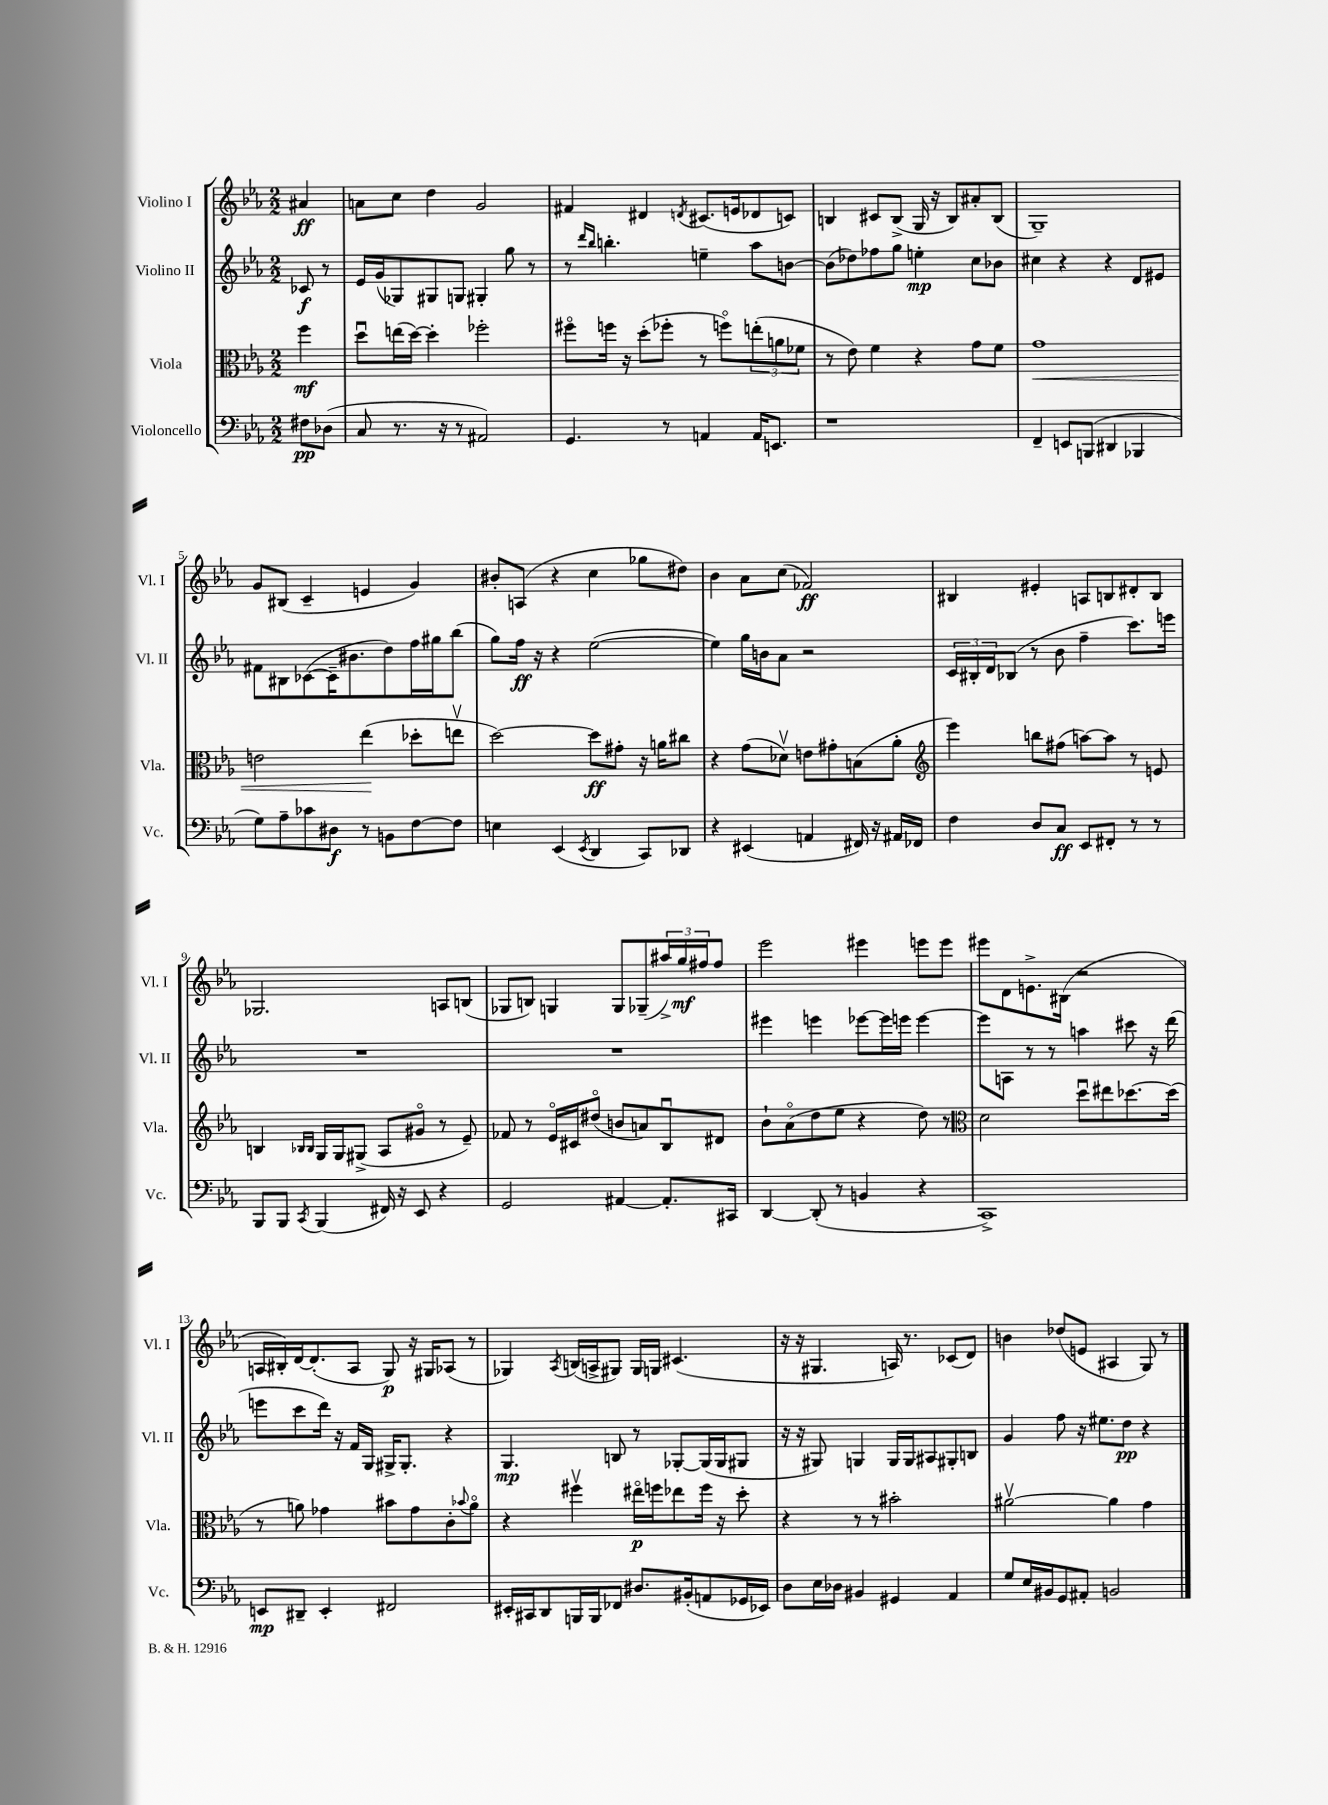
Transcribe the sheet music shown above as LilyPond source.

<<
\new StaffGroup <<
\new Staff = "s0" \with { instrumentName = "Violino I" shortInstrumentName = "Vl. I" } {
    \clef treble \key ees \major \numericTimeSignature \time 2/2 \partial 4
    ais'4\ff |
    a'8 c''8 d''4 g'2 |
    fis'4 dis'4 \acciaccatura { d'8 } cis'8.( e'16 des'8 c'8) |
    b4 cis'8 b8->( g16 r16 b8) ais'8-. b8( |
    g1--) |
    g'8 bis8( c'4-- e'4 g'4) |
    bis'8-. a8( r4 c''4 ges''8 dis''8) |
    bes'4 aes'8 c''8( fes'2\ff) |
    bis4 eis'4-. a8 b8 dis'8-. b8 |
    ges2. a8 b8( |
    ges8 b8) g4 g8 ges8--( \tuplet 3/2 { ais''16->) g''16\mf fis''16 } fis''8 |
    ees'''2 eis'''4 e'''8 e'''8 |
    eis'''8 d'8 e'8.-> bis16( r2 |
    a16 bis16-.) d'16~ d'8.-.( a8 g8\p) r16 gis16 aes8( r8 |
    ges4) \acciaccatura { aes8 } b16( a16-> gis8) gis16 g16 cis'4.( |
    r16 r16 gis4. a16) r8. ces'8( d'8) |
    b'4 des''8( e'8 ais4 g8) r8 \bar "|." |
}
\new Staff = "s1" \with { instrumentName = "Violino II" shortInstrumentName = "Vl. II" } {
    \clef treble \key ees \major \numericTimeSignature \time 2/2 \partial 4
    ces'8\f r8 |
    ees'16 g'16( ges8) gis8 g8 gis4-. g''8 r8 |
    r8 \grace { d'''16 bes''16 } b''4.-. e''4-- aes''8 b'8~ |
    b'8( des''8) fes''8 g''8 e''4-.\mp c''8 bes'8 |
    cis''4 r4 r4 d'8 eis'8 |
    fis'8 bis8 ces'8~( ces'16-- bis'8. d''8) f''16 gis''16 bes''8( |
    g''8) f''16\ff r16 r4 ees''2~( |
    ees''4) g''16 b'16 aes'8 r2 |
    \tuplet 3/2 { c'16 bis16-. d'16 } bes8( r8 bes'8 f''4-- c'''8.) e'''16 |
    R1 |
    R1 |
    eis'''4 e'''4 ees'''8~ ees'''16 e'''16 e'''4~ |
    e'''8 a8 r8 r8 a''4 cis'''8 r16 d'''16( |
    e'''8 c'''8 d'''16) r16 f'16 g16 gis16-> gis8.-. r4 |
    g4.\mp b8 r8 ges8~-. ges16( ges16 gis8 |
    r16 r16 gis8) g4 g16 g16 ais8 gis8-. b8 |
    g'4 f''8 r16 eis''8. d''8\pp r4 \bar "|." |
}
\new Staff = "s2" \with { instrumentName = "Viola" shortInstrumentName = "Vla." } {
    \clef alto \key ees \major \numericTimeSignature \time 2/2 \partial 4
    f''4\mf |
    d''8\downbow e''16( d''16~) d''4-. fes''2-. |
    fis''8\flageolet f''16 r16 d''8-.( fes''8-. r8 f''8\flageolet) \tuplet 3/2 { e''8-.( a'8 fes'8 } |
    r8 ees'8) f'4 r4 g'8 f'8 |
    g'1\< |
    e'2 ees''4\!( des''8-. e''8\upbow |
    d''2~) d''8\ff gis'8-. r16 a'16 cis''8 |
    r4 g'8( des'8\upbow) e'8 gis'8-. b8( aes'8-. |
    \clef treble ees'''4) b''8 fis''8( a''8~) a''8 r8 e'8 |
    b4 \grace { bes16 bes16 } g16 g16 gis8->( aes8 gis'8\flageolet r8 ees'8--) |
    fes'8 r8 ees'16\flageolet cis'16 dis''8\flageolet( b'8 a'8) bes8\downbow dis'8 |
    bes'8-! aes'8\flageolet( d''8 ees''8 r4 d''8) r8 |
    \clef alto d'2 d''8\downbow eis''8 des''8.~ des''16( |
    r8 a'8) ges'4 bis'8 ges'8 c'8-. \appoggiatura { bes'8 } a'8\flageolet |
    r4 fis''4\upbow eis''16\flageolet\p f''16 ees''8 f''16 r16 d''8-. |
    r4 r8 r8 bis'2-. |
    ais'2~\upbow ais'4 g'4 \bar "|." |
}
\new Staff = "s3" \with { instrumentName = "Violoncello" shortInstrumentName = "Vc." } {
    \clef bass \key ees \major \numericTimeSignature \time 2/2 \partial 4
    fis8\pp des8( |
    c8 r8. r16 r8 ais,2) |
    g,4. r8 a,4 a,16 e,8. |
    r1 |
    f,4-- e,8 b,,8( dis,4 bes,,4 |
    g8) aes8-- ces'8 dis8\f r8 b,8 f8~ f8 |
    e4 ees,4( \acciaccatura { ees,8 } d,4 c,8) des,8 |
    r4 eis,4( a,4 fis,16) r16 ais,16 fes,16 |
    f4 d8 c8\ff ees,8 fis,8-. r8 r8 |
    bes,,8 bes,,8 \acciaccatura { c,8 } bes,,4( fis,16) r16 ees,8 r4 |
    g,2 ais,4~ ais,8.-. cis,16 |
    d,4~ d,8-.( r8 b,4 r4 |
    c,1->) |
    e,8\mp dis,8-- e,4-. fis,2 |
    eis,16-. cis,16 d,8 b,,16 b,,16 fes,8 dis8. bis,16-.( a,8 ges,16 ees,16) |
    d8 ees16 des16 bis,4 gis,4 aes,4 |
    g8 ees16 bis,16 g,8 ais,8-. b,2 \bar "|." |
}
>>
>>
